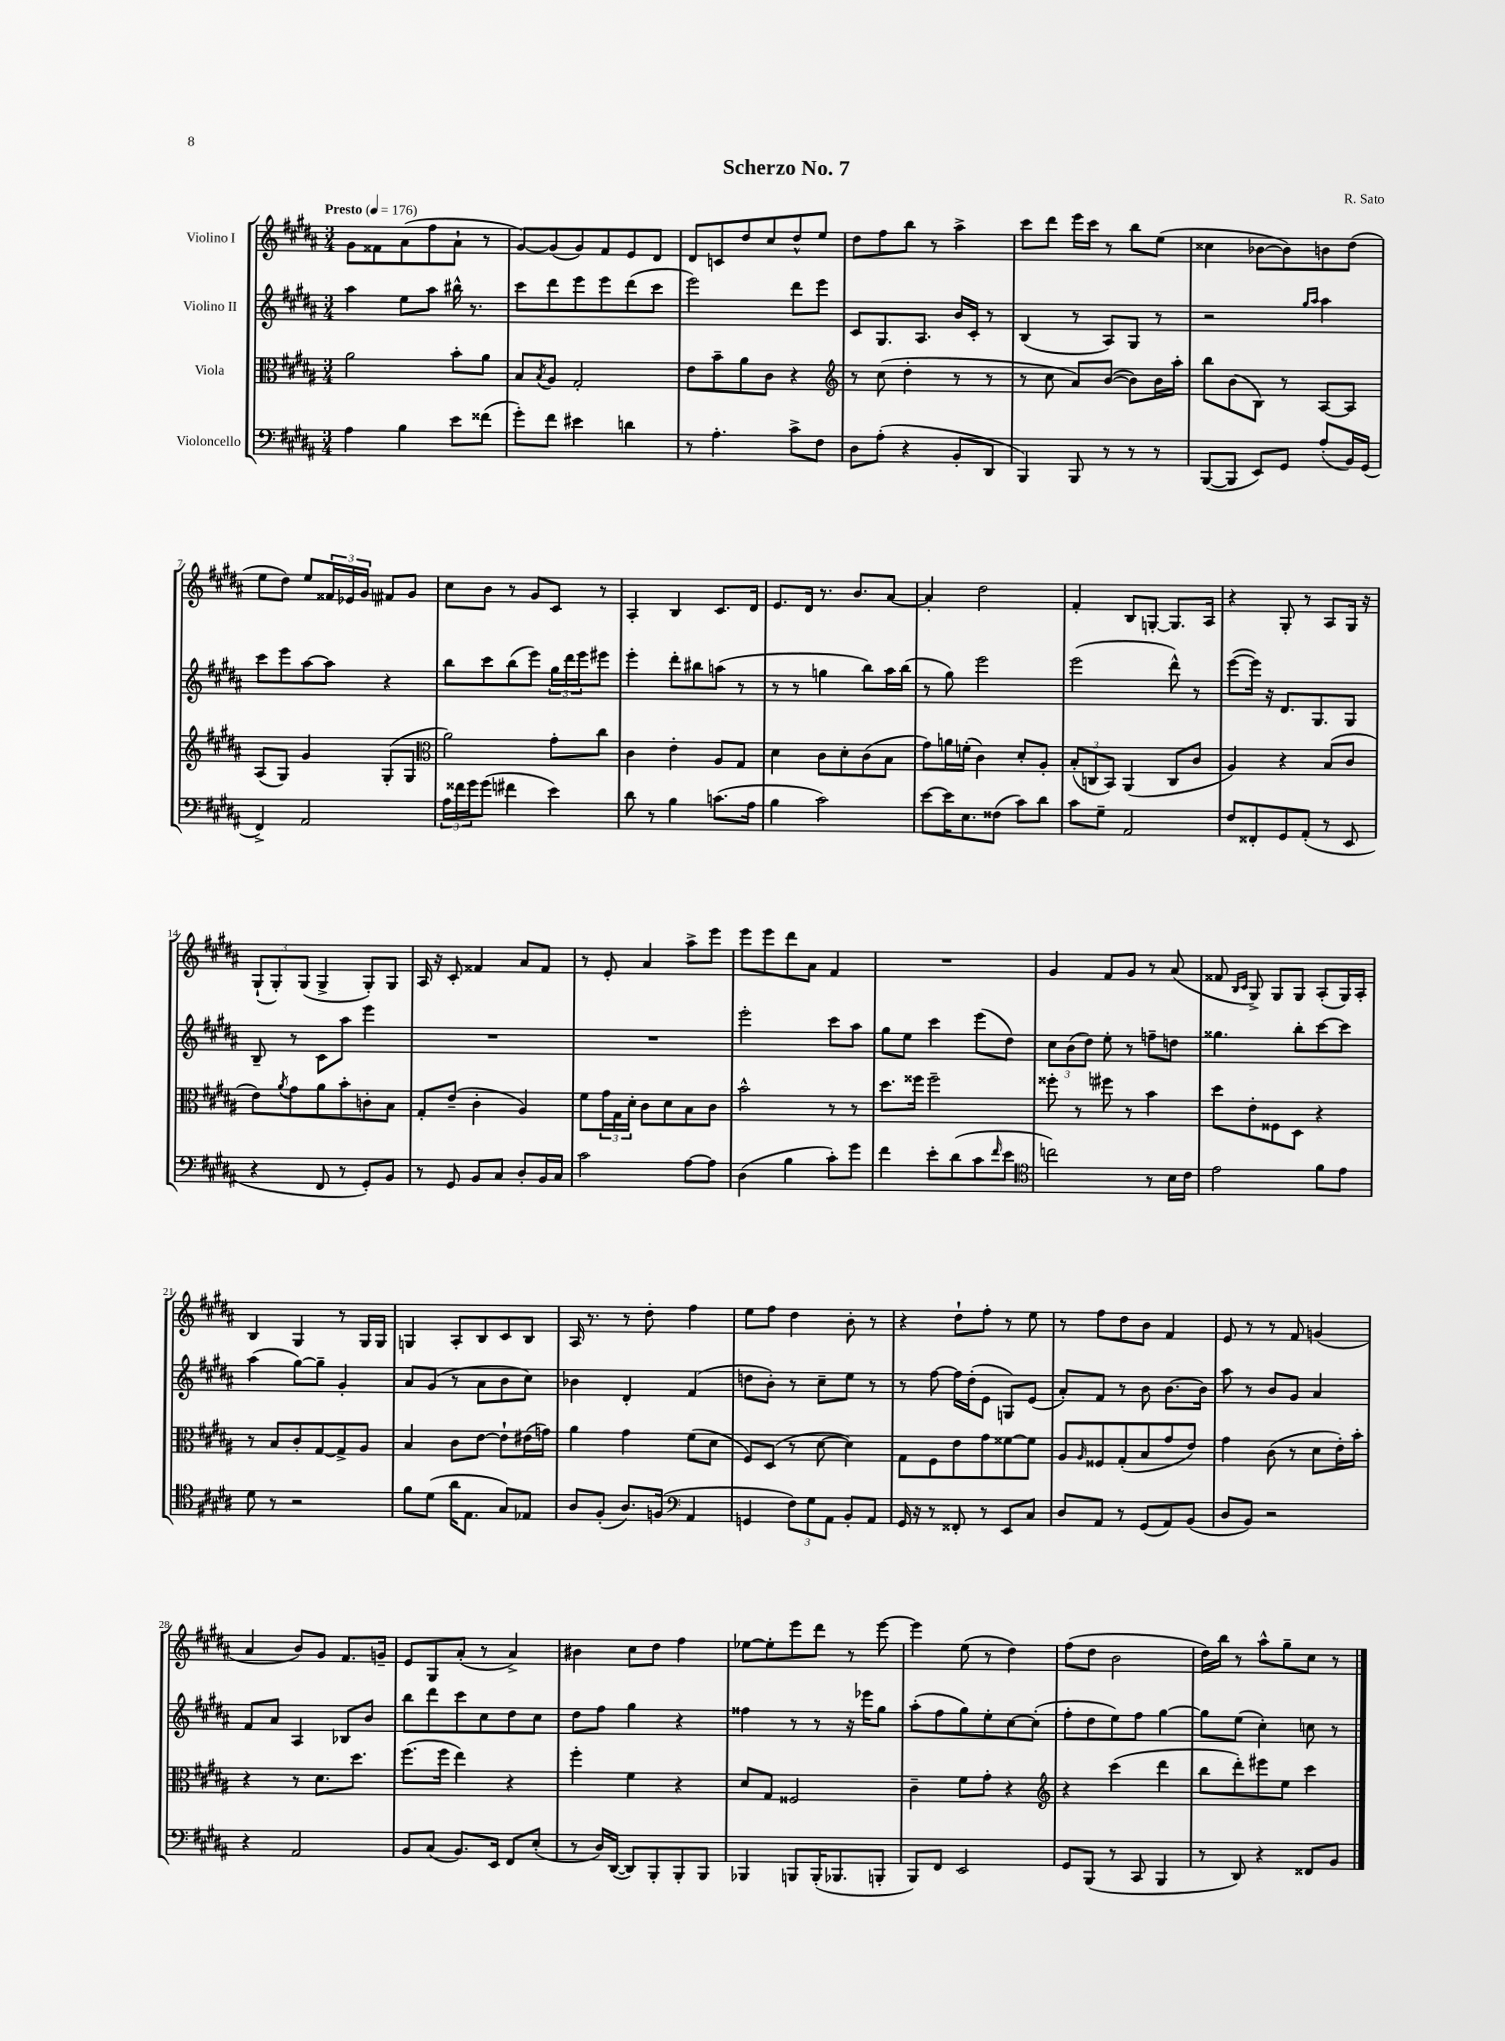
\header { title = "Scherzo No. 7" composer = "R. Sato" }
<<
\new StaffGroup <<
\new Staff = "s0" \with { instrumentName = "Violino I" } {
    \clef treble \key b \major \numericTimeSignature \time 3/4 \tempo "Presto" 4 = 176
    gis'8 fisis'8 ais'8( fis''8 ais'8-! r8 |
    gis'8~) gis'8( gis'8) fis'8 e'8 dis'8 |
    dis'8 c'8 dis''8 cis''8 dis''8-^ e''8 |
    dis''8 fis''8 b''8 r8 ais''4-> |
    cis'''8 dis'''8 e'''16 cis'''16 r8 b''8 e''8( |
    cisis''4 bes'8~ bes'8) b'8 dis''8( |
    e''8 dis''8) e''8 \tuplet 3/2 { fisis'16 ees'16 gis'16 } fis'8 gis'8 |
    cis''8 b'8 r8 gis'8 cis'8 r8 |
    ais4-. b4 cis'8. dis'16 |
    e'8. dis'16 r8. b'8. ais'8~ |
    ais'4-. dis''2 |
    fis'4-. b8 g8~-. g8. ais16 |
    r4 gis8-. r8 ais8 gis16 r16 |
    \tuplet 3/2 { gis8-!( gis8-.) gis8( } gis4-> gis8-.) gis8 |
    ais16 r16 cis'8-. fisis'4 ais'8 fisis'8 |
    r8 e'8-. ais'4 ais''8-> e'''8 |
    e'''8 e'''8 dis'''8 ais'8 fis'4 |
    R2. |
    gis'4 fis'8 gis'8 r8 ais'8( |
    fisis'8 \grace { b16 cis'16 } gis8->) gis8 gis8 ais8-.( gis16) ais16-. |
    b4 gis4 r8 gis16 gis16 |
    g4 ais8-. b8 cis'8 b8 |
    ais16 r8. r8 dis''8-. fis''4 |
    e''8 fis''8 dis''4 b'8-. r8 |
    r4 dis''8-! fis''8-. r8 e''8 |
    r8 fis''8 dis''8 b'8 fis'4 |
    e'8 r8 r8 fis'8 g'4( |
    ais'4 b'8) gis'8 fis'8. g'16-- |
    e'8 gis8 ais'8-.( r8 ais'4->) |
    bis'4 cis''8 dis''8 fis''4 |
    ees''8~ ees''8-. e'''8 dis'''8 r8 e'''8~ |
    e'''4 e''8( r8 dis''4) |
    fis''8( dis''8 b'2 |
    dis''16) b''16 r8 ais''8-^ gis''8-- cis''8 r8 \bar "|." |
}
\new Staff = "s1" \with { instrumentName = "Violino II" } {
    \clef treble \key b \major \numericTimeSignature \time 3/4
    ais''4 e''8 ais''8 bis''16-^ r8. |
    cis'''8 dis'''8 e'''8 e'''8 dis'''8( cis'''8 |
    e'''2) dis'''8 e'''8 |
    cis'8 gis8. ais8. b'16 cis'16-. r8 |
    b4( r8 ais8) gis8 r8 |
    r2 \grace { gis''16 ais''16 } ais''4 |
    cis'''8 e'''8 ais''8~ ais''8 r4 |
    b''8 cis'''8 b''8( e'''8) \tuplet 3/2 { gis''16 dis'''16 e'''16 } eis'''8 |
    e'''4-. dis'''8-. bis''8 a''8( r8 |
    r8 r8 g''4 b''8) ais''16 b''16( |
    r8 gis''8) e'''2 |
    e'''2( dis'''8-^) r8 |
    e'''8~( e'''16) r16 dis'8. gis8. gis8 |
    b8-- r8 cis'8 ais''8 e'''4 |
    R2. |
    R2. |
    e'''2-. cis'''8 ais''8 |
    gis''8 e''8 cis'''4 e'''8( dis''8) |
    \tuplet 3/2 { cis''8 b'8( dis''8) } e''8-. r8 f''8-- d''8 |
    gisis''4. b''8-. cis'''8~ cis'''8 |
    ais''4( gis''8~) gis''8-- gis'4-. |
    ais'8 gis'8( r8 ais'8 b'8 cis''8) |
    bes'4 dis'4-. fis'4( |
    d''8 b'8-.) r8 cis''8-- e''8 r8 |
    r8 fis''8~ fis''16 dis''16-.( e'8 g8) e'8( |
    ais'8-.) fis'8 r8 b'8 b'8.~ b'16 |
    ais''8 r8 b'8 gis'8 ais'4 |
    fis'8 ais'8 ais4 bes8 b'8 |
    b''8 dis'''8 cis'''8 cis''8 dis''8 cis''8 |
    dis''8 fis''8 gis''4 r4 |
    fisis''4 r8 r8 r16 ees'''16 gis''8 |
    ais''8-.( fis''8 gis''8) e''8-. cis''8~ cis''8-.( |
    fis''8-. dis''8 e''8) fis''8 gis''4~ |
    gis''8 e''8( cis''4-.) c''8 r8 \bar "|." |
}
\new Staff = "s2" \with { instrumentName = "Viola" } {
    \clef alto \key b \major \numericTimeSignature \time 3/4
    ais'2 b'8-. ais'8 |
    b8 \acciaccatura { b8 } ais8 gis2-. |
    e'8 b'8-- ais'8 cis'8 r4 |
    \clef treble r8 cis''8( dis''4-. r8 r8 |
    r8 cis''8 ais'8) b'8~( b'8) b'16 ais''16-. |
    b''8 b'8( b8) r8 ais8~ ais8 |
    ais8( gis8) gis'4 gis8-.( gis8 |
    \clef alto ais'2) gis'8-. cis''8 |
    cis'4 e'4-. ais8 gis8 |
    dis'4 cis'8 dis'8-. cis'8( b8 |
    gis'8) a'16 f'16-.( cis'4) dis'8-. ais8-. |
    \tuplet 3/2 { b8-.( c8 b,8) } ais,4( c8 cis'8 |
    ais4) r4 b8( cis'8 |
    e'8) \acciaccatura { ais'8 } gis'8 ais'8 b'8-. c'8-. b8 |
    gis8-. e'8--( cis'4-. ais4) |
    fis'8 \tuplet 3/2 { gis'16 gis16 dis'16-. } cis'8 dis'8 b8 cis'8 |
    b'2-^ r8 r8 |
    dis''8. fisis''16 fisis''2-- |
    fisis''8-. r8 fis''8 r8 b'4 |
    dis''8 e'8-. fisis8 dis8 r4 |
    r8 b8 cis'8-. gis8~ gis8-> ais8 |
    b4 cis'8 e'8~ e'8-! eis'16( g'16) |
    ais'4 gis'4 fis'8( dis'8 |
    fis8) dis8( r8 dis'8~ dis'4) |
    gis8 fis8 e'8 gis'8 fisis'8~ fisis'8 |
    ais8 \grace { ais16 } fisis8 gis8-.( b8 gis'8 e'8) |
    gis'4 cis'8( r8 dis'8 e'16-.) b'16-. |
    r4 r8 dis'8. dis''8. |
    fis''8.( fis''16 e''4) r4 |
    fis''4-. fis'4 r4 |
    dis'8 gis8 fisis2 |
    cis'4-- fis'8 gis'8-. r4 |
    \clef treble r4 cis'''4( dis'''4 |
    b''8 dis'''8-.) eis'''8 e''8 cis'''4 \bar "|." |
}
\new Staff = "s3" \with { instrumentName = "Violoncello" } {
    \clef bass \key b \major \numericTimeSignature \time 3/4
    ais4 b4 e'8 fisis'8( |
    gis'8-.) fis'8 eis'4 d'4 |
    r8 ais4.-. cis'8-> fis8 |
    dis8 ais8-.( r4 b,8-. dis,8 |
    b,,4) b,,8 r8 r8 r8 |
    b,,8~( b,,8 e,8) gis,8 ais8-.( b,16) gis,16( |
    fis,4->) ais,2 |
    \tuplet 3/2 { ais16 fisis'16 gis'16 } gis'8( fis'4 e'4) |
    dis'8 r8 b4 c'8.( ais16 |
    b4 cis'2) |
    e'8~ e'16 e8. fisis8( cis'8) dis'8 |
    cis'8 gis8-- ais,2 |
    fis8 fisis,8-. gis,8 ais,8-.( r8 e,8 |
    r4 fis,8 r8 gis,8-.) b,8 |
    r8 gis,8 b,8 cis8 dis8-. b,16 cis16 |
    cis'2 ais8~ ais8 |
    dis4( b4 cis'8-.) gis'8 |
    fis'4 e'8-. dis'8( cis'8 \grace { fis'16 } e'8 |
    \clef tenor c''2) r8 b16 cis'16 |
    e'2 fis'8 e'8 |
    dis'8 r8 r2 |
    fis'8 dis'8( ais'16 e8. gis8) ees8 |
    ais8 fis8-.( ais8.) f16( \clef bass ais,4 |
    g,4 \tuplet 3/2 { fis8) gis8 ais,8 } b,8-. ais,8 |
    gis,16 r16 r8 fisis,8-. r8 e,8 cis8 |
    dis8 ais,8 r8 gis,8( ais,8) b,8( |
    dis8 b,8) r2 |
    r4 ais,2 |
    b,8 cis8( b,8.) e,16 fis,8 e8-.( |
    r8 dis16) dis,16~( dis,8) b,,8-. b,,8-. b,,8 |
    bes,,4 b,,8 b,,16-.( bes,,8. b,,8-. |
    b,,8) fis,8 e,2 |
    gis,8 b,,8( r8 cis,8 b,,4 |
    r8 dis,8) r4 fisis,8 b,8 \bar "|." |
}
>>
>>
